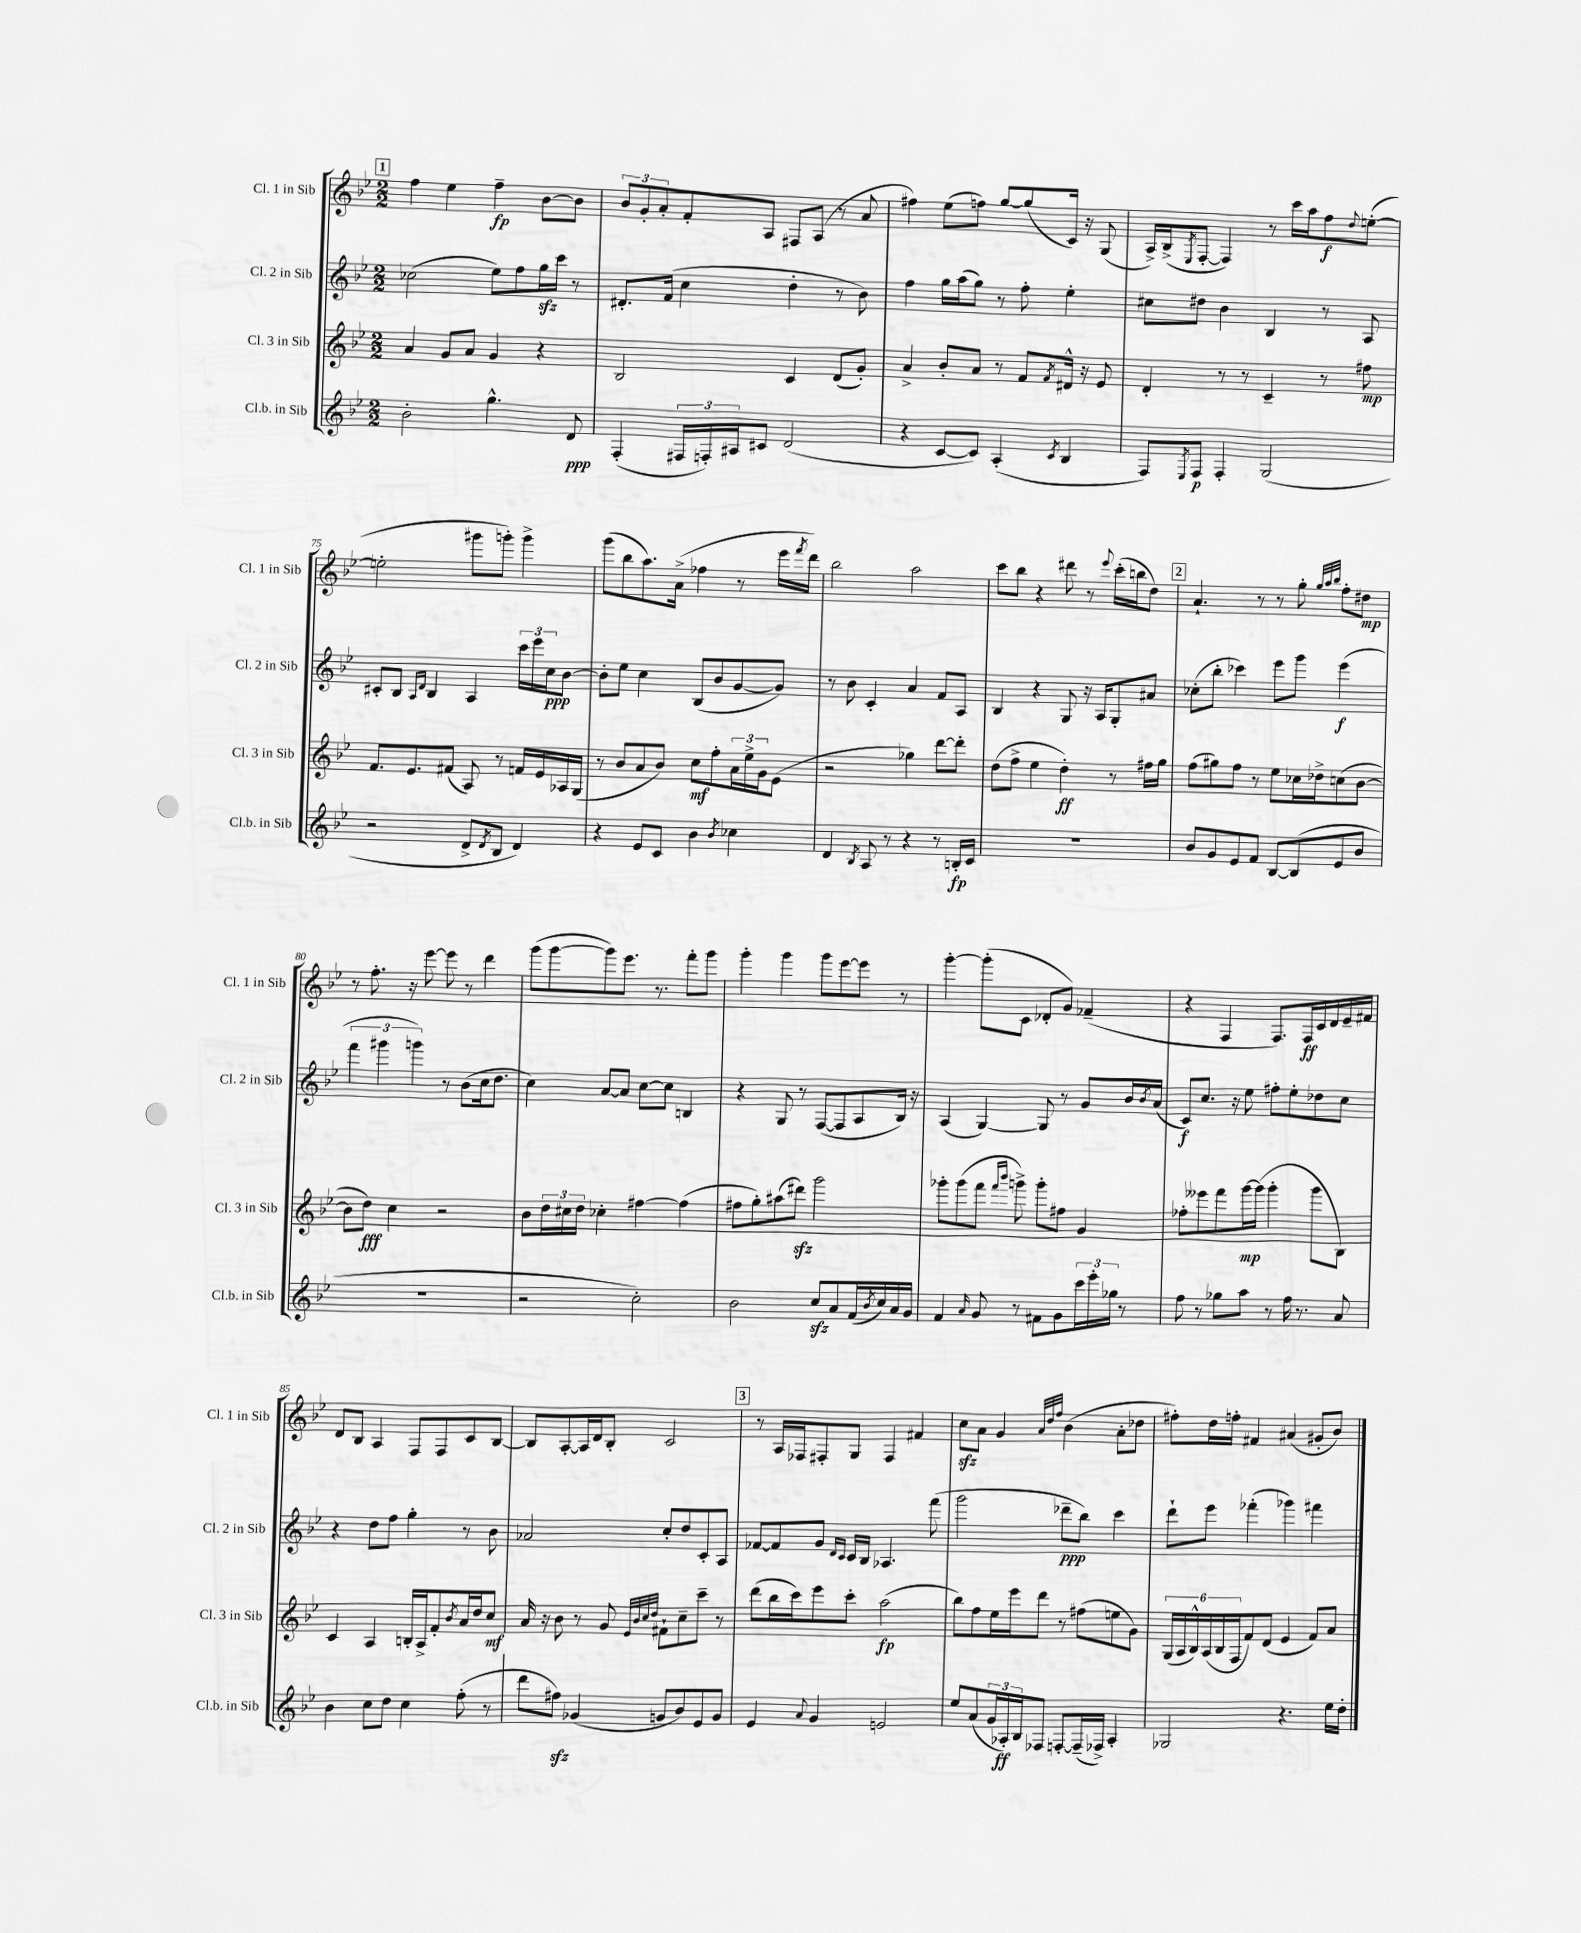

**kern	**kern	**kern	**kern
*staff4	*staff3	*staff2	*staff1
*clefG2	*clefG2	*clefG2	*clefG2
*k[b-e-]	*k[b-e-]	*k[b-e-]	*k[b-e-]
*M2/2	*M2/2	*M2/2	*M2/2
2b-'	4a	(2cc-	4ff
.	8g	.	4ee-
.	8a	.	.
4.gg^^	4g	8ee-)	4ff~
.	.	8ff	.
.	4r	16gg	[8b-
.	.	16ccc	.
8d	.	8r	8b-]
=	=	=	=
(4F'	2B-	8.d#'	12b-
.	.	.	12g'
.	.	.	12a'
.	.	(16f	.
24F#	.	4cc	8f'
24F')	.	.	.
24A#	.	.	.
8c#	.	.	8A
(2d	4c	4dd'	8F#
.	.	.	(8A
.	(8d	8r	8r
.	8g')	8b-)	8a
=	=	=	=
4r	4a^	4ff	4ff#)
[8c	8b-'	16gg	(8ee-
.	.	(16aa	.
8c])	8a	8gg)	8ff)
(4A'	8r	8r	[8gg
.	8f	8ff'	(8gg]
8qc	8qf	.	.
4B-	16d#^^	4ee-'	16c)
.	16r	.	16r
.	8e-	.	(8G
=	=	=	=
8F)	4d'	8cc#	16A^)
.	.	.	(16B-^
8qE-	.	.	8qE-
8F	.	8dd#	[8F'
4F'	8r	4b-	4F])
.	8r	.	.
(2G	4c~	4B-	8r
.	.	.	16ccc
.	.	.	16aa
.	8r	8r	8ff
.	.	.	8qqdd
.	8ff#	8A	([8ee'
=	=	=	=
2r	8.f	8c#'	2ee']
.	.	8B-	.
.	8.e-	.	.
.	.	16qqA	.
.	.	16qqd	.
.	.	4B-	.
.	(8f#	.	.
8d^	8A)	4A	8ggg#
8qd	.	.	.
8B-	8r	.	8ggg')
4d)	16f	24ccc	4ggg^
.	.	24eee-	.
.	16e-	.	.
.	.	24cc	.
.	16A-	[8b-	.
.	(16G	.	.
=	=	=	=
4r	8r	8b-']	(8ggg
.	8b-	8ee-	8bb-
8e-	8a	4cc	8.aa)
8c	8b-)	.	.
.	.	.	(16a^
4b-	8cc	(8B-	4ff-
.	8ff'	8b-	.
8qb-	.	.	.
4cc-	24a	[8g	8r
.	24ee-^	.	.
.	24g	.	.
.	(8e-	8g])	16eee-
.	.	.	8qfff
.	.	.	16ddd)
=	=	=	=
4d	2r	8r	2bb-
.	.	8b-	.
8qB-	.	.	.
8A	.	4c'	.
8r	.	.	.
4r	4gg-)	4a	2aa
8r	[8ddd	8f	.
16B'	8ddd']	8A	.
16c	.	.	.
=	=	=	=
1r	(8dd	4B-	8ccc
.	8ff^	.	8bb-
.	4ee-	4r	4r
.	4dd')	8G	8ddd#
.	.	16r	8r
.	.	16A	.
.	.	.	8qqeee-
.	8r	8G'	(16ccc'
.	.	.	16bb
.	16ff#	8a#	8dd)
.	16gg	.	.
=	=	=	=
8b-	(8ff	(8cc-'	4.a`
8g	8gg#)	8bb-'	.
8e-	8ff	4ccc-)	.
8f	8r	.	8r
[8B-	8ee-	8eee-	8r
(8B-]	16cc-	8ggg	8gg'
.	16dd-^	.	.
.	.	.	32qqgg
.	.	.	32qqaa
.	.	.	32qqbb-
8e-	(8cc	(4eee-	8ff'
8b-	[8b-	.	8dd#
=	=	=	=
1r	8b-]	6fff	8r
.	8dd)	.	8.ff'
.	.	6ggg#	.
.	4cc	.	.
.	.	.	16r
.	.	6ggg)	.
.	.	.	[8eee-
.	2r	8r	8eee-]
.	.	(8b-	8r
.	.	16cc	4ddd
.	.	8.dd	.
=	=	=	=
2r	8b-	4cc)	(8ggg
.	24dd	.	[8ggg
.	24cc#	.	.
.	24dd	.	.
.	4cc-'	[8a	8ggg])
.	.	8a]	8.eee-
2cc')	[4ff#	[8cc	.
.	.	.	8.r
.	.	8cc]	.
.	(4ff#]	4B	8fff'
.	.	.	8ggg
=	=	=	=
2b-	8ff#	4r	4ggg'
.	8gg')	.	.
.	(8aa#	8G	4ggg
.	8ddd#)	8r	.
8cc	2ggg	([8F	8ggg
8a	.	8F]	[8eee-
(16f	.	8A	8eee-]
8qb-	.	.	.
16cc)	.	.	.
16a	.	16B-)	8r
16g	.	16r	.
=	=	=	=
4f	8ggg-'	(4A	[4ggg'
.	(8ggg-	.	.
16qqa	.	.	.
8g	8fff	[4G)	(8ggg']
.	16qqfff	.	.
.	16qqbbb-	.	.
8r	8ggg^)	.	8c
8f#	8ggg'	8G]	8d-'
8g	8ff#	8r	8g)
24ccc	4g	8g	(4f-~
24eee-'	.	.	.
24gg-	.	.	.
8r	.	16b-	.
.	.	8qb-	.
.	.	(16a	.
=	=	=	=
8ff	8ff-'	8c)	4r
8r	8eee--	8.cc	.
8gg-	8fff	.	4F
.	.	16r	.
8aa	[16ggg	8ee-	.
.	(16ggg]	.	.
8r	4ggg'	8ff#'	8.F)
16ff	.	8ee-'	.
8.r	.	.	16F
.	8ggg	8dd-	16c
.	.	.	16d
8a	8B-)	8cc	16e-~
.	.	.	16f#
=	=	=	=
4b-	4c	4r	8d
.	.	.	8B-
8cc	4A	8dd	4A
8dd	.	8ff	.
4cc	16B'	4gg'	8F
.	16A^	.	.
.	8f'	.	8F
.	8qb-	.	.
(8ff'	16a	8r	8c
.	16dd	.	.
8r	8cc	8b-	[8B-
=	=	=	=
8ddd	16a	2a-	8B-]
.	16r	.	.
8ff#)	8b-	.	[8A'
(4g-	8r	.	16A]
.	.	.	16d
.	8g	.	8B-'
.	32qqe-	.	.
.	32qqb-	.	.
.	32qqcc	.	.
.	32qqdd	.	.
8g	8f#`	8cc'	2c
8b-)	8cc~	8dd	.
8e-	8ccc~	8c'	.
8g	8r	8A	.
=	=	=	=
4e-	(8ddd	[8f-	8r
.	16bb-	8f-]	16A
.	16ccc)	.	16F-
8qqa	.	.	.
4g	8eee-	8g	8F#'
.	.	16qqd	.
.	.	16qqc	.
.	8ccc'	16c	8G
.	.	16B-	.
2e	(2aa	4.A-	4F#
.	.	.	4f#
.	.	(8fff	.
=	=	=	=
8ee-	8bb-)	2ggg	8cc
(8a	8ff	.	8a
24g	16ee-	.	4g
24A-')	.	.	.
.	16eee-	.	.
24B-	.	.	.
8F-	8ddd	.	.
.	.	.	32qqa
.	.	.	32qqdd
.	.	.	32qqff
[8F'	8r	8ddd-~	(4b-
(16F~]	(8ff#	8bb-)	.
16F-^)	.	.	.
4A-'	8ee	4ccc	8a'
.	8g)	.	8dd-
=	=	=	=
2G-	(24G	8ddd`	8ff#')
.	24A	.	.
.	24B-^^)	.	.
.	(24A	8eee-	16dd
.	24B-	.	.
.	.	.	16ff'
.	24F	.	.
.	8f)	(4fff-'	4f#
.	(8d	.	.
4.r	4e-	4ggg-)	(4a#
.	8f)	4fff#	8g#'
16ee-	8a	.	8b-)
16dd'	.	.	.
==	==	==	==
*-	*-	*-	*-
